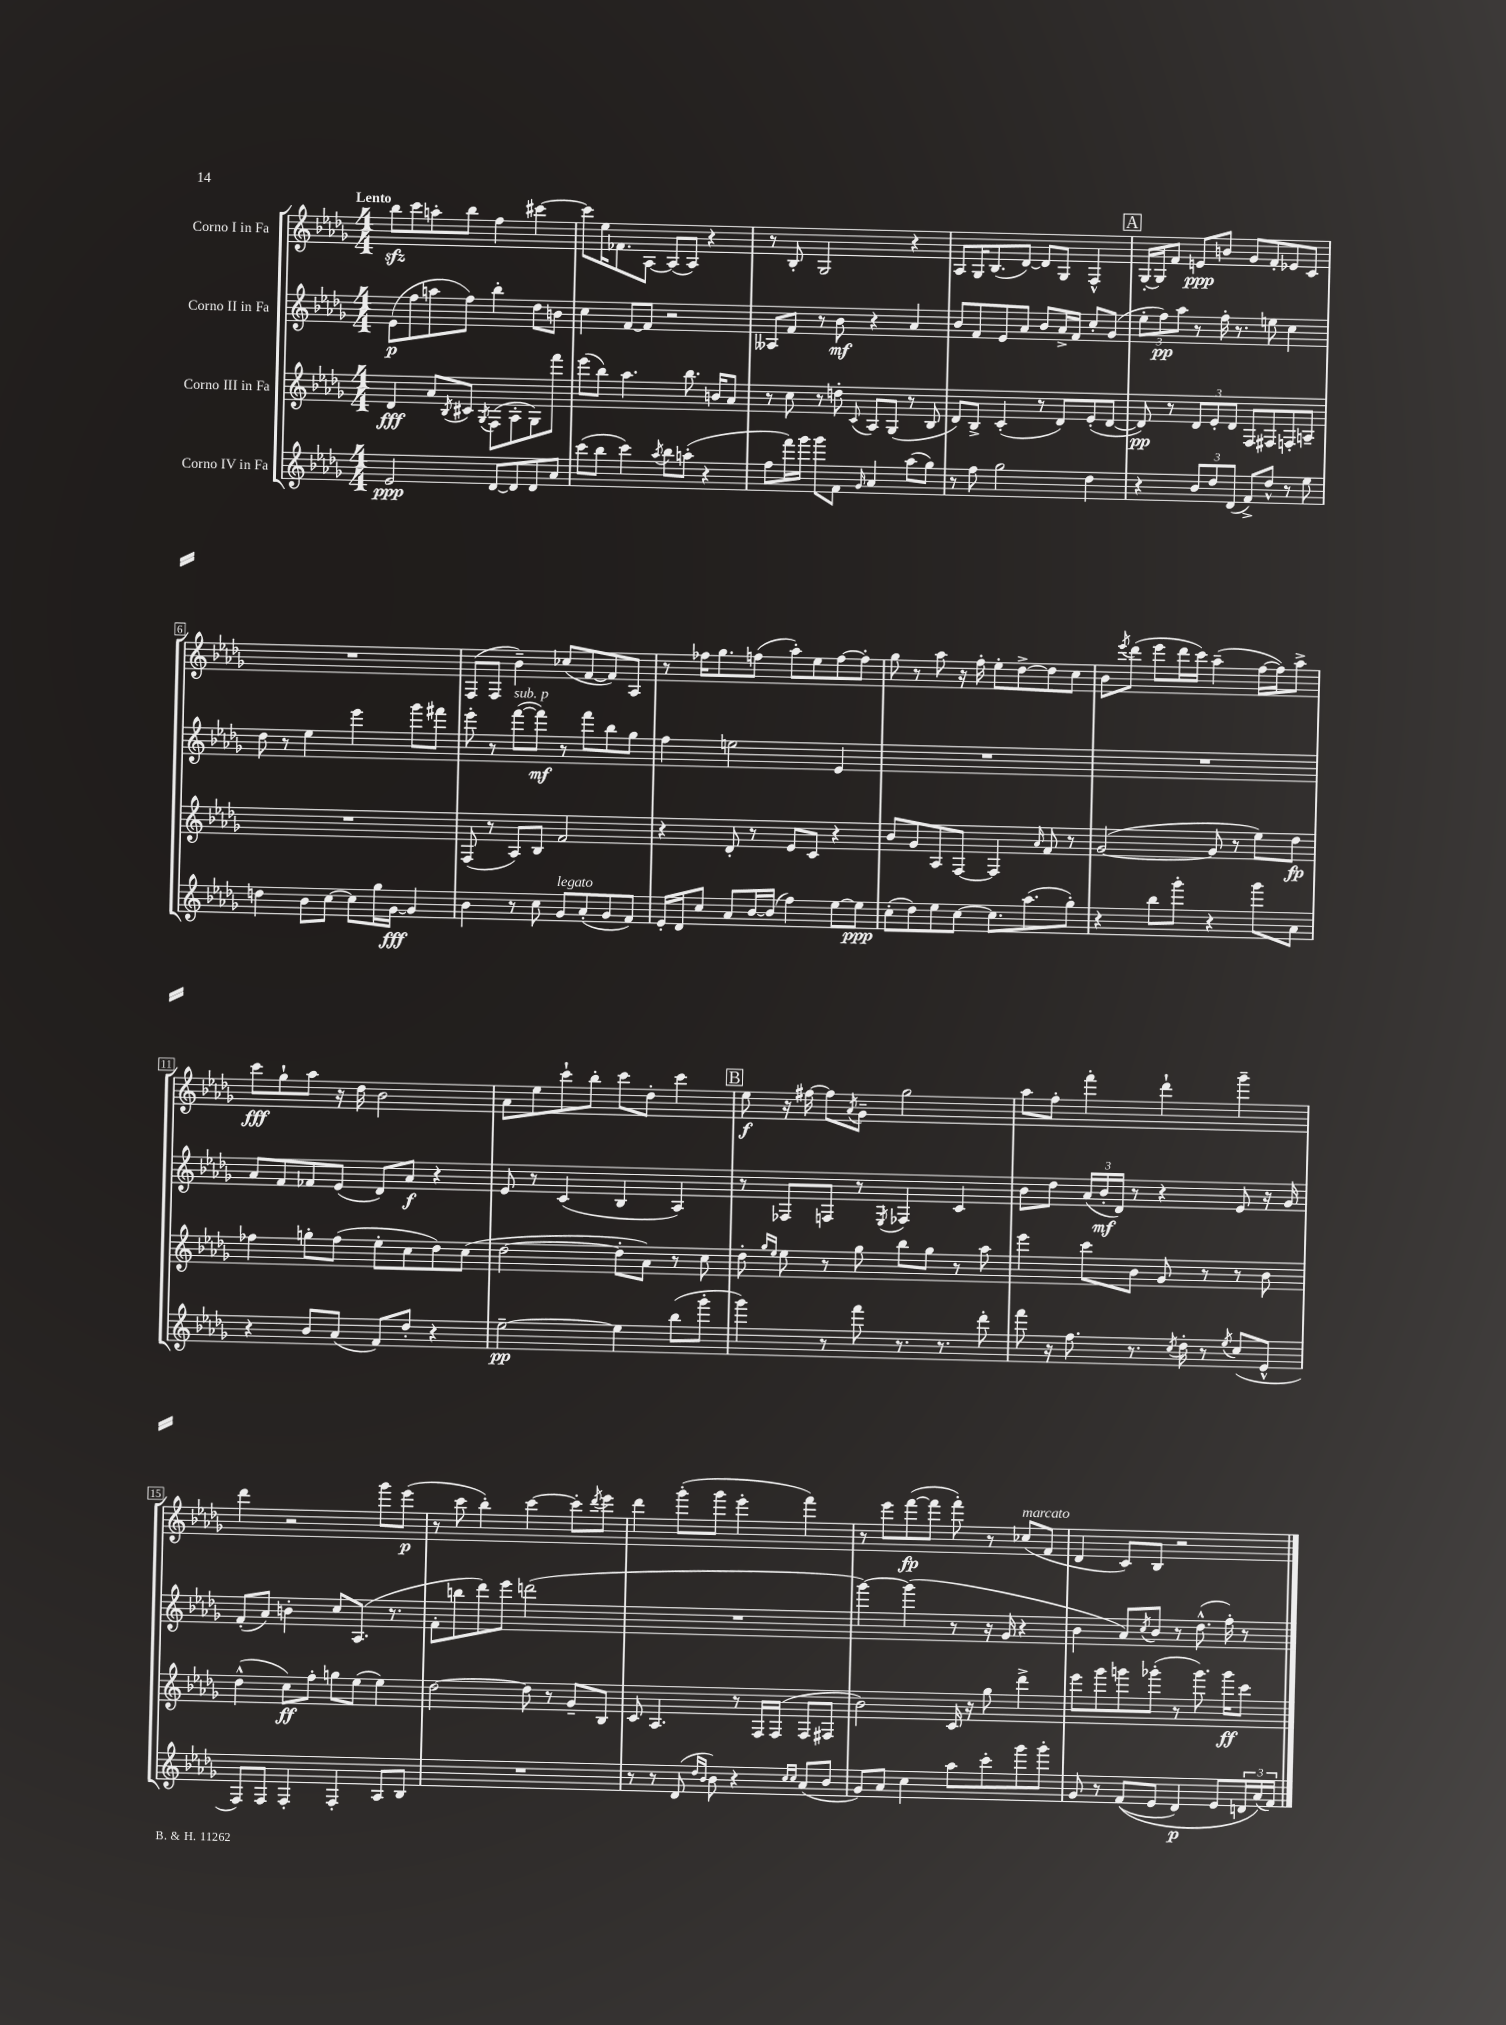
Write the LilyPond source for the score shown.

<<
\new StaffGroup <<
\new Staff = "s0" \with { instrumentName = "Corno I in Fa" } {
    \clef treble \key des \major \numericTimeSignature \time 4/4 \tempo "Lento"
    bes''8\sfz c'''8 a''8-. bes''8 f''4 cis'''4~ |
    cis'''8 ees''16 fes'8. aes8~ aes8( aes8) r4 |
    r8 bes8-. ges2 r4 |
    aes8 ges16 bes8.( des'8~) des'8 ges8 f4-^ |
    \mark \markup { \box "A" } ges16~-. ges16 f'8 e'8\ppp b'8 ges'8 f'8-. ees'8 c'8 |
    R1 |
    f8( f8 bes'4--) ces''8( f'8~ f'8) aes8 |
    r8 fes''16 ges''8. f''8( aes''8-.) ees''8 f''8~ f''8-. |
    ges''8 r8 aes''8 r16 f''16-. ees''8-. des''8~-> des''8 c''8 |
    bes'8 \acciaccatura { ees'''8 } des'''8( ees'''8 des'''16 c'''16) aes''4--( f''16~ f''16) aes''8-> |
    c'''8\fff ges''8-! aes''8 r16 des''16 bes'2 |
    aes'8 ees''8 c'''8-! bes''8-. c'''8 des''8-. c'''4 |
    \mark \markup { \box "B" } ees''8\f r16 fis''16~ fis''8 \acciaccatura { aes'8 } ges'8-- ges''2 |
    aes''8 f''8-. f'''4-. des'''4-! ges'''4-- |
    des'''4 r2 ges'''8 ees'''8\p( |
    r8 c'''8 bes''4-.) c'''4~ c'''8-. \acciaccatura { des'''8 } ees'''8 |
    des'''4 ges'''8-.( ges'''8 ees'''4-. f'''4) |
    r8 ees'''8 f'''8~\fp( f'''8 f'''8-.) r8 ces''8^\markup { \italic "marcato" }( f'8 |
    des'4 c'8) bes8 r2 \bar "|." |
}
\new Staff = "s1" \with { instrumentName = "Corno II in Fa" } {
    \clef treble \key des \major \numericTimeSignature \time 4/4
    ees'8\p( f''8 a''8 f''8) bes''4-. des''8 b'8 |
    c''4 f'8~ f'8 r2 |
    aeses8 f'8 r8 bes'8\mf r4 aes'4 |
    bes'8 f'8 ees'8 aes'8 bes'8 aes'16-> f'16 c''8-. ges'8( |
    \mark \markup { \box "A" } \tuplet 3/2 { ees''8-. f''8\pp) aes''8 } r8 f''16-. r8. e''8 c''4 |
    des''8 r8 ees''4 ees'''4 ges'''8 fis'''8 |
    ees'''8-. r8 f'''8~^\markup { \italic "sub. p" }( f'''8\mf) r8 f'''8 bes''8 ges''8 |
    f''4 e''2 ees'4 |
    R1 |
    R1 |
    aes'8 f'8 fes'8 ees'8( des'8) aes'8\f r4 |
    ees'8 r8 c'4( bes4 aes4) |
    \mark \markup { \box "B" } r8 fes8 f8 r8 \acciaccatura { ees8 } fes4 c'4 |
    bes'8 des''8 \tuplet 3/2 { aes'16( bes'16-.\mf des'16) } r8 r4 ees'8 r16 ges'16 |
    f'8-.( aes'8) b'4-. c''8 aes8.( r8. |
    f'8-. b''8 des'''8) ees'''8 d'''2( |
    R1 |
    ges'''4~) ges'''4( r8 r16 ges'16 r4 |
    bes'4 aes'8) \acciaccatura { c''8 } bes'8 r8 des''8.-^( f''16-.) r8 \bar "|." |
}
\new Staff = "s2" \with { instrumentName = "Corno III in Fa" } {
    \clef treble \key des \major \numericTimeSignature \time 4/4
    des'4\fff aes'8 \acciaccatura { bes8 } cis'8 \acciaccatura { ges8 } f8( aes8-. ges8) f'''8 |
    ees'''8( bes''8) aes''4. bes''8. b'16 aes'8 |
    r8 c''8 r8 d''8-. \appoggiatura { c'8 } aes8 ges8( r8 bes8 |
    des'8) bes8-> c'4-.( r8 des'8) ees'8-.( des'8~ |
    \mark \markup { \box "A" } des'8\pp) r8 \tuplet 3/2 { des'8 ees'8-. des'8 } f8 fis8 f8-. a8-- |
    R1 |
    f8( r8 aes8) bes8 f'2 |
    r4 des'8-. r8 ees'8 c'8 r4 |
    bes'8 ges'8 aes8 f8~ f4 \grace { aes'16 } f'8 r8 |
    ges'2~( ges'8 r8 ees''8) des''8\fp |
    fes''4 g''8-. fes''8( ees''8-. c''8 des''8) c''8( |
    des''2~ des''8-. aes'8) r8 c''8 |
    \mark \markup { \box "B" } des''8-. \grace { ges''16 ees''16 } ees''8 r8 ges''8 bes''8 ges''8 r8 aes''8 |
    ees'''4 c'''8 bes'8 ges'8 r8 r8 bes'8 |
    des''4-^( c''8\ff) f''8-. g''8 ees''8( ees''4) |
    des''2~ des''8 r8 ges'8-- bes8 |
    c'8 aes4. r8 f16 f16( f8 fis8 |
    bes'2) c'16 r16 ges''8 des'''4-> |
    ees'''8 ges'''8 g'''8 ges'''8-.( r8 ges'''8.) ges'''16\ff c'''8 \bar "|." |
}
\new Staff = "s3" \with { instrumentName = "Corno IV in Fa" } {
    \clef treble \key des \major \numericTimeSignature \time 4/4
    ees'2\ppp des'8~ des'8 des'8 aes'8 |
    c'''8( bes''8 c'''4) \acciaccatura { aes''8 } bes''8 a''8-.( r4 |
    f''8 f'''16) ges'''16 ges'''8 f'8 \grace { ges'16 } aes'4 aes''8( ges''8) |
    r8 f''8 ges''2 des''4 |
    \mark \markup { \box "A" } r4 \tuplet 3/2 { bes'8 des''8 des'8( } f'8->) des''8-^ r8 ees''8 |
    d''4 bes'8 c''8~ c''8 ges''16 ges'16~\fff ges'4 |
    bes'4 r8 c''8 ges'8^\markup { \italic "legato" } aes'8-.( ges'8 f'8) |
    ees'16-. des'16 c''8 aes'8 bes'16~ bes'16( f''4) ees''8~ ees''8\ppp |
    c''8-.( des''8) ees''8 c''8~ c''8. aes''8.( ges''8-.) |
    r4 bes''8 ges'''8-. r4 ges'''8 aes'8 |
    r4 bes'8 aes'8( f'8) des''8-. r4 |
    ees''2~--\pp ees''4 bes''8( ges'''8-. |
    \mark \markup { \box "B" } ges'''4) r8 f'''8 r8. r8. des'''8-. |
    f'''8 r16 f''8. r8. \acciaccatura { c''8 } des''16-. r8 \acciaccatura { ees''8 } c''8( ees'8-^ |
    f8) f8 f4-. f4-. aes8 bes8 |
    R1 |
    r8 r8 des'8( \grace { des''16 bes'16 } bes'8) r4 \grace { c''16 c''16 } aes'8( bes'8 |
    ges'8) aes'8 c''4 aes''8 c'''8-. ges'''8 ges'''8-. |
    ges'8 r8 f'8(\( ees'8 des'4\p) ees'8 \tuplet 3/2 { d'16 aes'16(\) f'16) } \bar "|." |
}
>>
>>
\layout { \context { \Score \override BarNumber.stencil = #(make-stencil-boxer 0.1 0.3 ly:text-interface::print) } }
